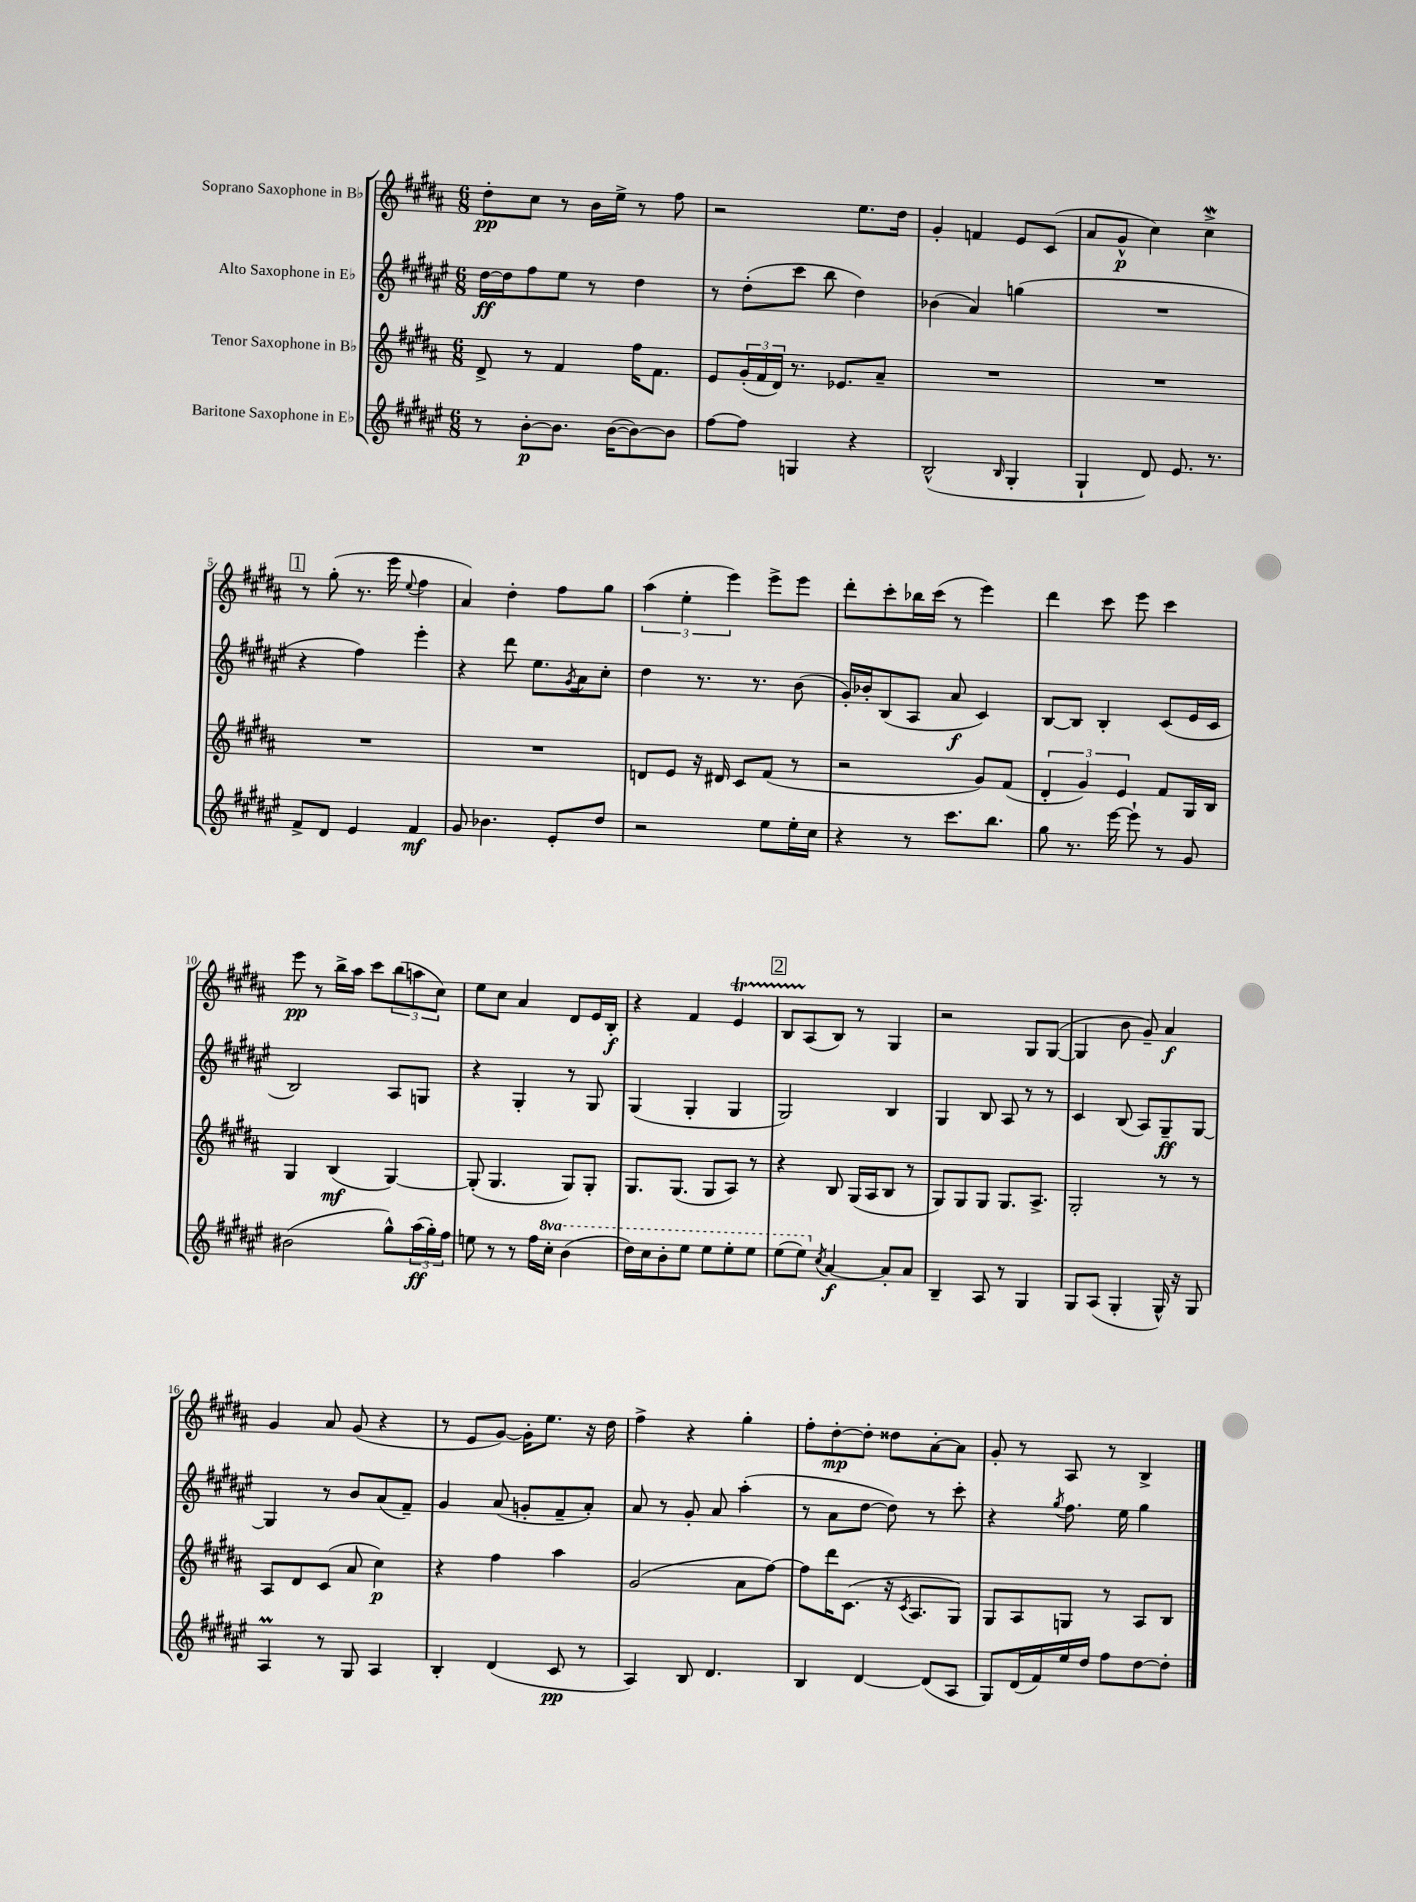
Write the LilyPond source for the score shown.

<<
\new StaffGroup <<
\new Staff = "s0" \with { instrumentName = "Soprano Saxophone in Bb" } {
    \clef treble \key b \major \numericTimeSignature \time 6/8
    dis''8-.\pp cis''8 r8 b'16 e''16-> r8 fis''8 |
    r2 e''8. dis''16 |
    gis'4-. f'4 e'8 cis'8( |
    ais'8 gis'8-^\p cis''4) cis''4->\mordent |
    \mark \markup { \box "1" } r8 gis''8-.( r8. e'''16 \appoggiatura { e''8 } fis''4 |
    ais'4) dis''4-. fis''8 gis''8 |
    \tuplet 3/2 { ais''4( e''4-. e'''4) } e'''8-> e'''8 |
    dis'''8-. cis'''8-. bes''16 cis'''16( r8 e'''4) |
    dis'''4 cis'''8 e'''8 cis'''4 |
    e'''8\pp r8 b''16-> ais''16 cis'''8 \tuplet 3/2 { b''8( a''8 cis''8) } |
    e''8 cis''8 ais'4 dis'8 e'16 b16-.\f |
    r4 fis'4 e'4\startTrillSpan |
    \mark \markup { \box "2" } b8 ais8\stopTrillSpan( b8) r8 gis4 |
    r2 gis8 gis8~( |
    gis4 b'8 gis'8--) ais'4\f |
    gis'4 ais'8 gis'8( r4 |
    r8 e'8 gis'8~) gis'16-. e''8. r16 dis''16 |
    fis''4-> r4 gis''4-. |
    fis''8-. dis''8~-.\mp dis''8-. disis''8 ais'8~-. ais'8 |
    gis'8-. r8 ais8 r8 b4-> \bar "|." |
}
\new Staff = "s1" \with { instrumentName = "Alto Saxophone in Eb" } {
    \clef treble \key fis \major \numericTimeSignature \time 6/8
    dis''16~\ff dis''16 fis''8 eis''8 r8 dis''4 |
    r8 dis''8-.( cis'''8 b''8 dis''4) |
    bes'4( ais'4) g''4( |
    R2. |
    \mark \markup { \box "1" } r4 fis''4) eis'''4-. |
    r4 dis'''8 eis''8. \acciaccatura { gis'8 } ais'16 cis''8-. |
    dis''4 r8. r8. b'8( |
    gis'16-.) bes'16-. b8( ais8 ais'8\f cis'4) |
    b8~ b8 b4-. cis'8( eis'16 cis'16 |
    b2) ais8 g8 |
    r4 gis4-. r8 gis8 |
    gis4( gis4-. gis4 |
    \mark \markup { \box "2" } gis2) b4 |
    gis4 b8 ais8 r8 r8 |
    cis'4 b8( ais8) gis8--\ff gis8~ |
    gis4 r8 b'8 ais'8( fis'8--) |
    gis'4 ais'8( g'8-. fis'8-- ais'8-.) |
    ais'8 r8 gis'8-. ais'8 ais''4-.( |
    r8 ais'8 dis''8~ dis''8) r8 cis'''8-. |
    r4 \acciaccatura { gis''8 } fis''8. eis''16 gis''4 \bar "|." |
}
\new Staff = "s2" \with { instrumentName = "Tenor Saxophone in Bb" } {
    \clef treble \key b \major \numericTimeSignature \time 6/8
    dis'8-> r8 fis'4 fis''16 fis'8. |
    e'8 \tuplet 3/2 { gis'16-.( fis'16 dis'16) } r8. ees'8. ais'8-- |
    R2. |
    R2. |
    \mark \markup { \box "1" } R2. |
    R2. |
    d'8 e'8 r16 dis'16 cis'8 fis'8( r8 |
    r2 gis'8) fis'8( |
    \tuplet 3/2 { dis'4-. gis'4) e'4 } fis'8 gis16 b16 |
    gis4 b4\mf( gis4~) |
    gis8-.( gis4. gis8) gis8-. |
    gis8. gis8.( gis8 ais8) r8 |
    \mark \markup { \box "2" } r4 b8 gis16( ais16 b8 r8 |
    gis8) gis8 gis8 gis8. ais8.-> |
    gis2-. r8 r8 |
    ais8 dis'8 cis'8( ais'8 cis''4\p) |
    r4 fis''4 ais''4 |
    gis'2( ais'8 fis''8~) |
    fis''8 dis'''16 cis'8.( r16 \acciaccatura { cis'8 } ais8. gis8) |
    gis8 ais8 g8 r8 ais8 b8 \bar "|." |
}
\new Staff = "s3" \with { instrumentName = "Baritone Saxophone in Eb" } {
    \clef treble \key fis \major \numericTimeSignature \time 6/8 \set Staff.ottavationMarkups = #ottavation-simple-ordinals
    r8 b'8~-.\p b'8. b'16~( b'8~) b'8 |
    fis''8~ fis''8 g4 r4 |
    b2-^( \grace { b16 } gis4-. |
    gis4-! dis'8) eis'8. r8. |
    \mark \markup { \box "1" } fis'8-> dis'8 eis'4 fis'4\mf |
    gis'8 bes'4. eis'8-. dis''8 |
    r2 eis''8 eis''16-. cis''16 |
    r4 r8 cis'''8. b''8. |
    gis''8 r8. eis'''16~ eis'''8-! r8 gis'8 |
    bis'2( gis''8-^) \tuplet 3/2 { ais''16\ff( gis''16-.) fis''16 } |
    e''8 r8 r8 fis''16 \ottava #1 cis'''16-. b''4( |
    dis'''16) cis'''16 b''8-. eis'''8 eis'''8 eis'''8-. eis'''8 |
    \mark \markup { \box "2" } eis'''8( eis'''8) \ottava #0 \acciaccatura { cis''8 } ais'4~\f ais'8-. ais'8 |
    b4-- ais8 r8 gis4 |
    gis8 ais8( gis4-. gis16-^) r16 gis8 |
    ais4\prall r8 gis8 ais4 |
    b4-. dis'4( cis'8\pp r8 |
    ais4) b8 dis'4. |
    b4 dis'4~ dis'8( ais8 |
    gis8) dis'16( fis'16) eis''16 dis''16 fis''8 dis''8~ dis''8-. \bar "|." |
}
>>
>>
